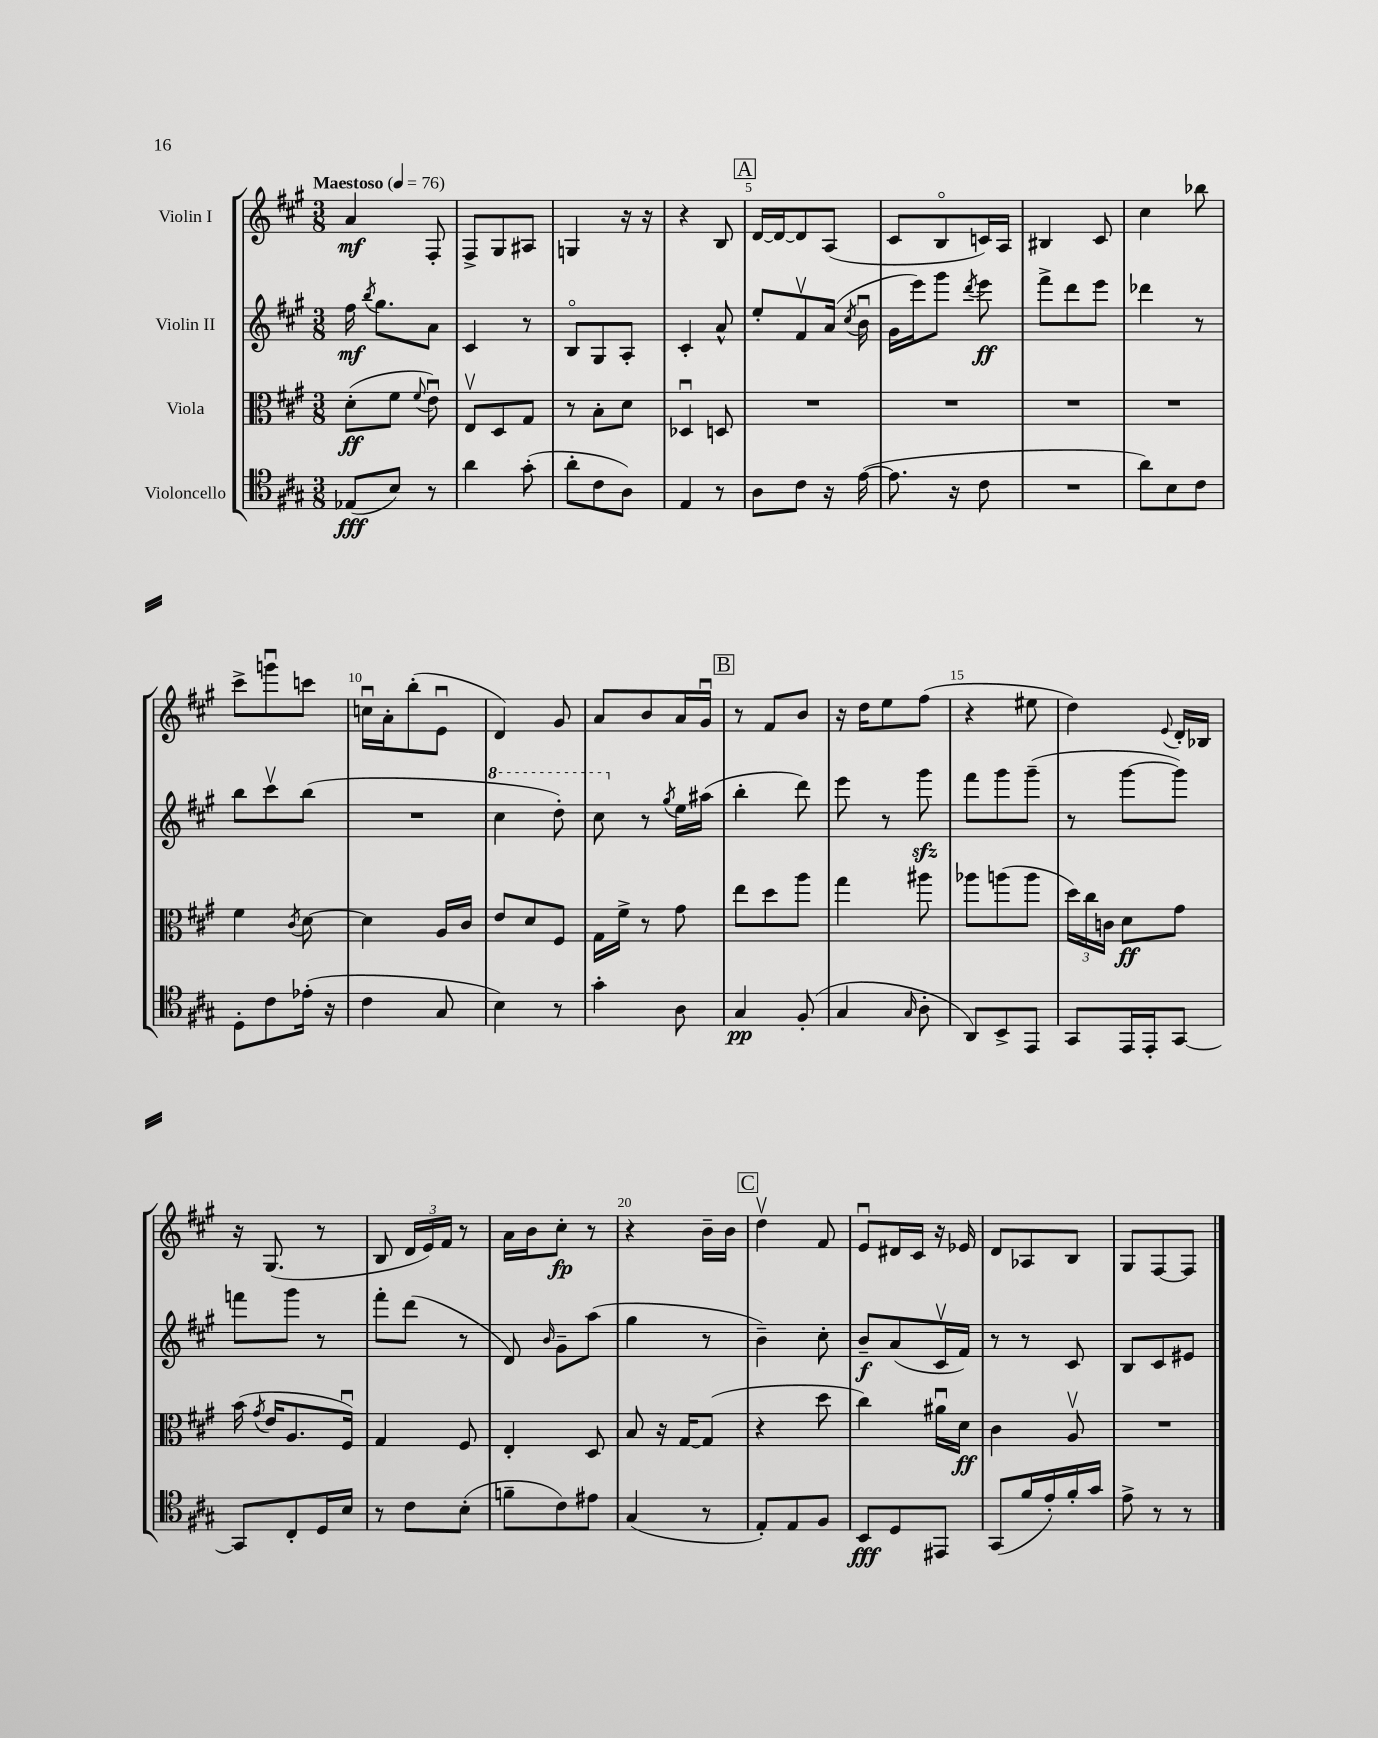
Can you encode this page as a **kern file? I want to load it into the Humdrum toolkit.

**kern	**dynam	**kern	**dynam	**kern	**dynam	**kern	**dynam
*part4	*part4	*part3	*part3	*part2	*part2	*part1	*part1
*staff4	*staff4	*staff3	*staff3	*staff2	*staff2	*staff1	*staff1
*I"Violoncello	*	*I"Viola	*	*I"Violin II	*	*I"Violin I	*
*clefC4	*	*clefC3	*	*clefG2	*	*clefG2	*
*k[f#c#g#]	*	*k[f#c#g#]	*	*k[f#c#g#]	*	*k[f#c#g#]	*
*M3/8	*	*M3/8	*	*M3/8	*	*M3/8	*
*MM76	*	*MM76	*	*MM76	*	*MM76	*
=1	=1	=1	=1	=1	=1	=1	=1
!	!	!	!	!	!	!LO:TX:a:B:t=Maestoso	!
(8E-X/L	fff	(8d'\L	ff	16ff#\	mf	4a/	mf
.	.	.	.	8qbb/	.	.	.
.	.	.	.	8.gg#\L	.	.	.
8B/J)	.	8f#\J	.	.	.	.	.
.	.	8qqf#/	.	.	.	.	.
8r	.	8eu\)	.	8a\J	.	8F#'/	.
=2	=2	=2	=2	=2	=2	=2	=2
4a\	.	8Ev/L	.	4c#/	.	8F#^/L	.
.	.	8D/	.	.	.	8G#/	.
(8g#'\	.	8G#/J	.	8r	.	8A#X/J	.
=3	=3	=3	=3	=3	=3	=3	=3
8a'\L	.	8r	.	8B/L	.	4Gn/	.
8c#\	.	8B'\L	.	8G#/	.	.	.
8A\J)	.	8d\J	.	8A'/J	.	16r	.
.	.	.	.	.	.	16r	.
=4	=4	=4	=4	=4	=4	=4	=4
4E/	.	4D-Xu/	.	4c#'/	.	4r	.
8r	.	8Dn/	.	8a^^/	.	8B/	.
!!LO:REH:place=s1:t=A
=5	=5	=5	=5	=5	=5	=5	=5
8A\L	.	4.r	.	8ee'/L	.	[16d/LL	.
.	.	.	.	.	.	16d/J_	.
8c#\J	.	.	.	8f#v/	.	8d/]	.
16r	.	.	.	(16a/Jk	.	(8A/J	.
.	.	.	.	8qcc#/	.	.	.
([16e\	.	.	.	16bu\	.	.	.
=6	=6	=6	=6	=6	=6	=6	=6
8.e\]	.	4.r	.	16g#\LL	.	8c#/L	.
.	.	.	.	16eee\J)	.	.	.
.	.	.	.	8ggg#\J	.	8B/	.
16r	.	.	.	.	.	.	.
.	.	.	.	8qddd/	.	.	.
8c#\	.	.	.	8eee\	ff	16cn/L)	.
.	.	.	.	.	.	16A/JJ	.
=7	=7	=7	=7	=7	=7	=7	=7
4.r	.	4.r	.	8fff#^\L	.	4B#X/	.
.	.	.	.	8ddd\	.	.	.
.	.	.	.	8eee\J	.	8c#/	.
=8	=8	=8	=8	=8	=8	=8	=8
8a\L)	.	4.r	.	4ddd-X\	.	4cc#\	.
8B\	.	.	.	.	.	.	.
8c#\J	.	.	.	8r	.	8bb-X\	.
!!LO:LB:g=z
=9	=9	=9	=9	=9	=9	=9	=9
8D'\L	.	4f#\	.	8bb\L	.	8ccc#^\L	.
8c#\	.	.	.	8ccc#v\	.	8gggnu\	.
.	.	8qc#/	.	.	.	.	.
(16e-X'\Jk	.	[8d\	.	(8bb\J	.	8cccn\J	.
16r	.	.	.	.	.	.	.
=10	=10	=10	=10	=10	=10	=10	=10
4c#\	.	4d\]	.	4.r	.	16ccnu\LL	.
.	.	.	.	.	.	16a'\J	.
.	.	.	.	.	.	(8bb'\	.
8G#/	.	16A/LL	.	.	.	8eu\J	.
.	.	16c#/JJ	.	.	.	.	.
=11	=11	=11	=11	=11	=11	=11	=11
*	*	*	*	*8va	*	*	*
4B\)	.	8e/L	.	4ccc#\	.	4d/)	.
.	.	8d/	.	.	.	.	.
8r	.	8F#/J	.	8ddd'\)	.	8g#/	.
=12	=12	=12	=12	=12	=12	=12	=12
4g#'\	.	16G#\LL	.	8ccc#\	.	8a/L	.
.	.	16f#^\JJ	.	.	.	.	.
*	*	*	*	*X8va	*	*	*
.	.	8r	.	8r	.	8b/	.
.	.	.	.	8qgg#/	.	.	.
8A\	.	8g#\	.	16ee\LL	.	16a/L	.
.	.	.	.	(16aa#X\JJ	.	16g#u/JJ	.
!!LO:REH:place=s1:t=B
=13	=13	=13	=13	=13	=13	=13	=13
4G#/	pp	8ee\L	.	4bb'\	.	8r	.
.	.	8dd\	.	.	.	8f#/L	.
(8F#'/	.	8aa\J	.	8ddd\)	.	8b/J	.
=14	=14	=14	=14	=14	=14	=14	=14
4G#/	.	4gg#\	.	8eee\	.	16r	.
.	.	.	.	.	.	16dd\KL	.
.	.	.	.	8r	.	8ee\	.
16qqG#/	.	.	.	.	.	.	.
8A'\	.	8aa#X\	.	8ggg#zz\	.	(8ff#\J	.
=15	=15	=15	=15	=15	=15	=15	=15
8AA/L)	.	8aa-X\L	.	8fff#\L	.	4r	.
8BB^/	.	(8aan\	.	8ggg#\	.	.	.
8EE/J	.	8aa\J	.	(8ggg#~\J	.	8ee#X\	.
=16	=16	=16	=16	=16	=16	=16	=16
8GG#/L	.	24dd\LL)	.	8r	.	4dd\)	.
.	.	24cc#\	.	.	.	.	.
.	.	24cn\JJ	.	.	.	.	.
16EE/L	.	8d\L	ff	[8ggg#\L	.	.	.
16EE'/J	.	.	.	.	.	.	.
.	.	.	.	.	.	8qqe/	.
[8GG#/J	.	8g#\J	.	8ggg#\J])	.	16d'/LL	.
.	.	.	.	.	.	16B-X/JJ	.
!!LO:LB:g=z
=17	=17	=17	=17	=17	=17	=17	=17
8GG#/L]	.	(16b\	.	8fffn\L	.	16r	.
.	.	8qg#/	.	.	.	.	.
.	.	16e/KL	.	.	.	(8.G#/	.
8C#'/	.	8.A/	.	8ggg#\J	.	.	.
16D/L	.	.	.	8r	.	8r	.
16B/JJ	.	16F#u/Jk)	.	.	.	.	.
=18	=18	=18	=18	=18	=18	=18	=18
8r	.	4G#/	.	8fff#'\L	.	8B/	.
8c#\L	.	.	.	(8ddd\J	.	24d/LL	.
.	.	.	.	.	.	24e/)	.
.	.	.	.	.	.	24f#/JJ	.
(8B'\J	.	8F#/	.	8r	.	8r	.
=19	=19	=19	=19	=19	=19	=19	=19
8fn~\L	.	4E'/	.	8d/)	.	16a\LL	.
.	.	.	.	.	.	16b\J	.
.	.	.	.	16qqb/	.	.	.
8c#\)	.	.	.	8g#~\L	.	8cc#'\J	fp
8e#X\J	.	8D/	.	(8aa\J	.	8r	.
=20	=20	=20	=20	=20	=20	=20	=20
(4G#/	.	8B/	.	4gg#\	.	4r	.
.	.	16r	.	.	.	.	.
.	.	[16G#/KL	.	.	.	.	.
8r	.	(8G#/J]	.	8r	.	16b~\LL	.
.	.	.	.	.	.	16b\JJ	.
!!LO:REH:place=s1:t=C
=21	=21	=21	=21	=21	=21	=21	=21
8E'/L)	.	4r	.	4b~\)	.	4ddv\	.
8E/	.	.	.	.	.	.	.
8F#/J	.	8dd\	.	8cc#'\	.	8f#/	.
=22	=22	=22	=22	=22	=22	=22	=22
8BB/L	fff	4cc#\)	.	8b~/L	f	8eu/L	.
8D/	.	.	.	(8a/	.	16d#X/L	.
.	.	.	.	.	.	16c#/JJ	.
8EE#X/J	.	16a#Xu\LL	.	16c#v/L	.	16r	.
.	.	16d\JJ	ff	16f#/JJ)	.	16e-X/	.
=23	=23	=23	=23	=23	=23	=23	=23
(8GG#/L	.	4c#\	.	8r	.	8d/L	.
16f#/L	.	.	.	8r	.	8A-X/	.
16e'/)	.	.	.	.	.	.	.
16f#'/	.	8Av/	.	8c#/	.	8B/J	.
16g#/JJ	.	.	.	.	.	.	.
=24	=24	=24	=24	=24	=24	=24	=24
8e^\	.	4.r	.	8B/L	.	8G#/L	.
8r	.	.	.	8c#/	.	[8F#/	.
8r	.	.	.	8e#X/J	.	8F#/J]	.
==	==	==	==	==	==	==	==
*-	*-	*-	*-	*-	*-	*-	*-
